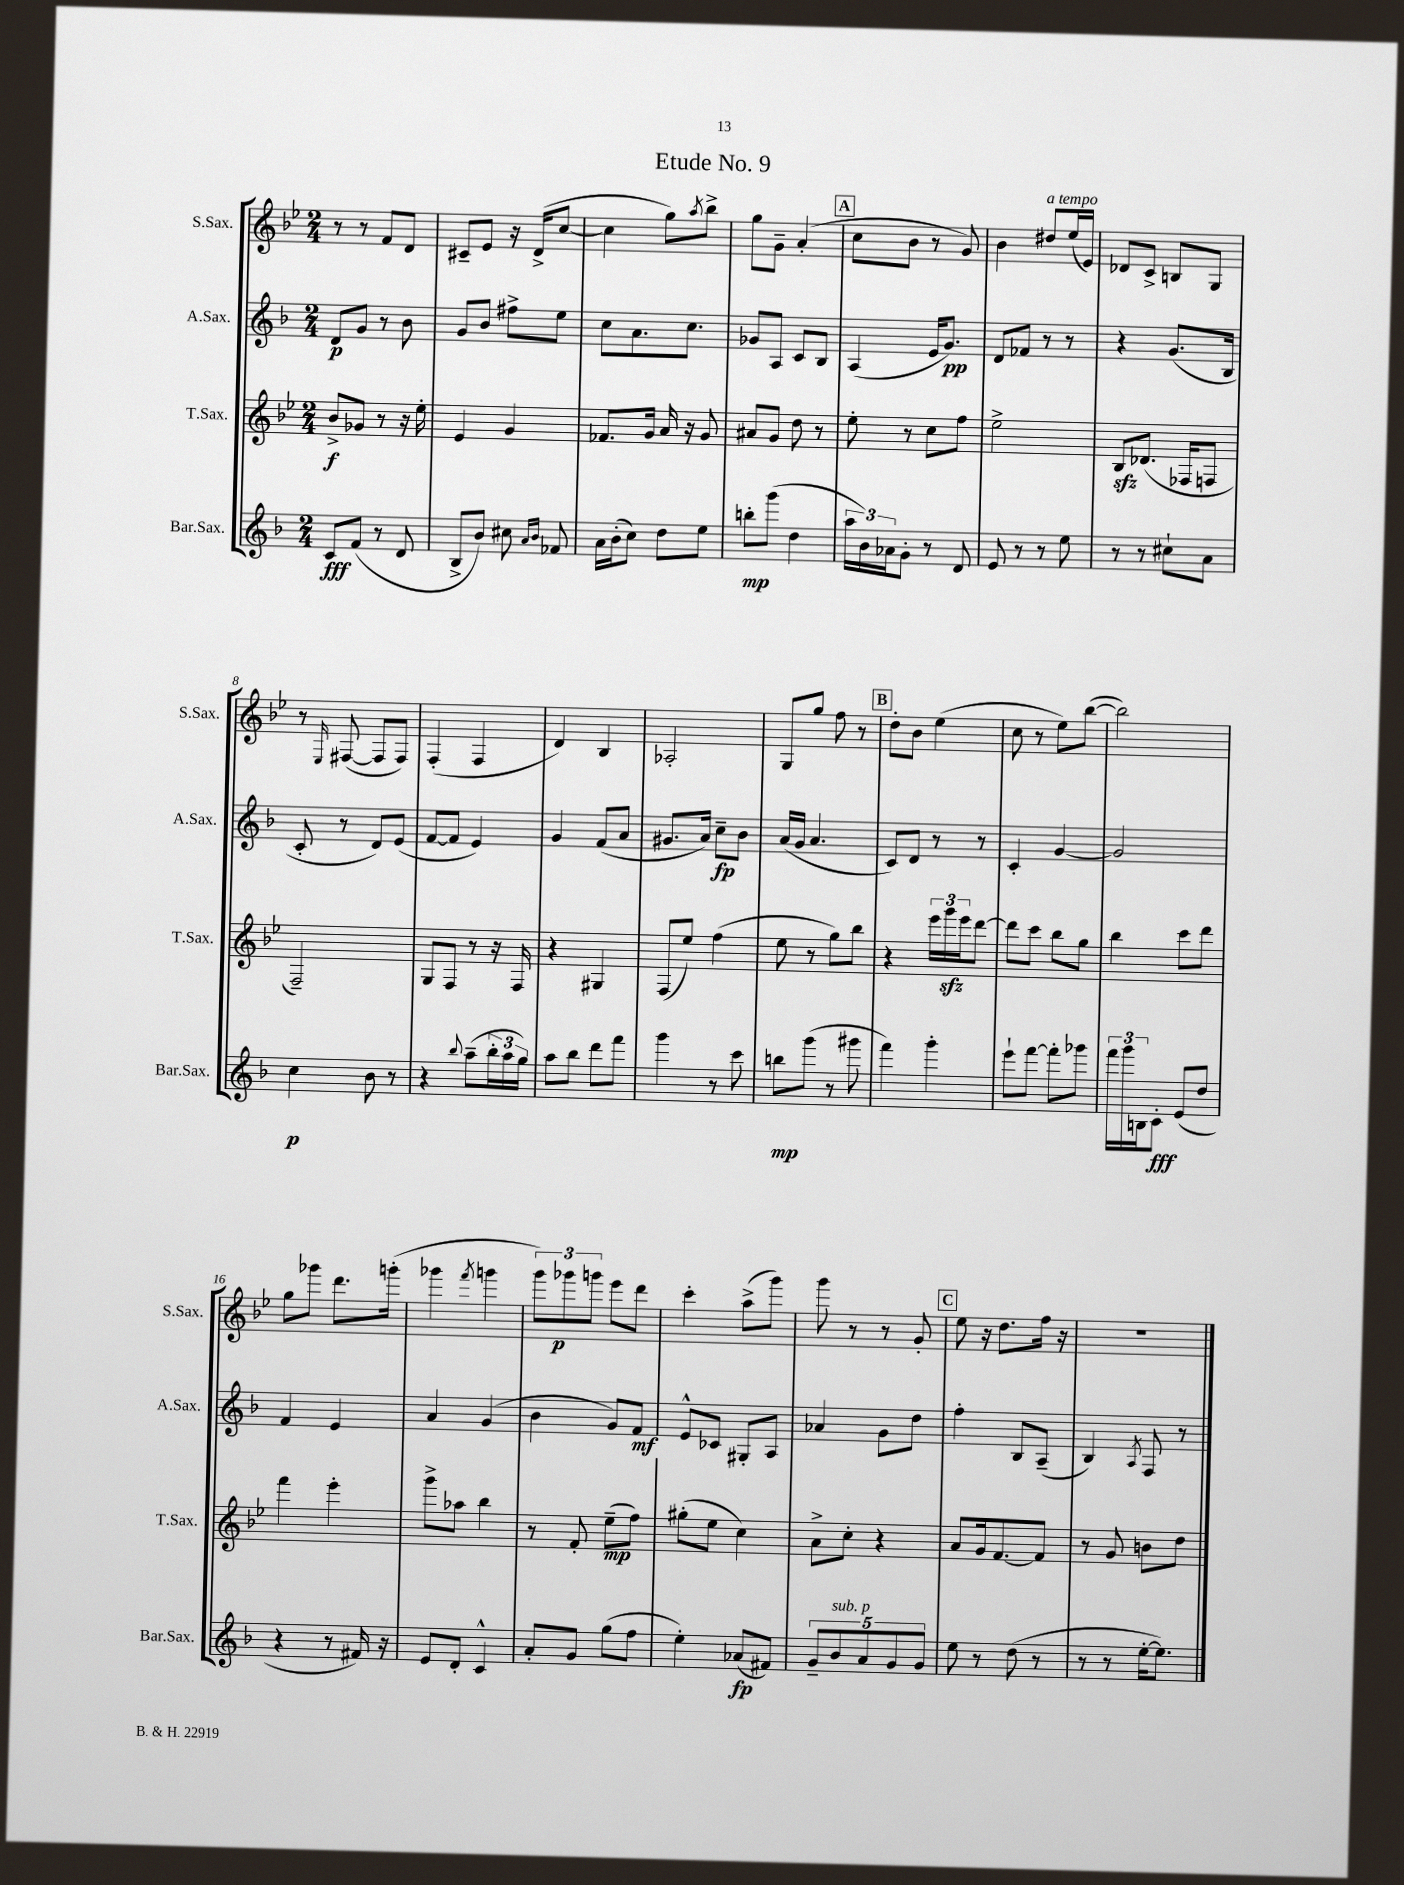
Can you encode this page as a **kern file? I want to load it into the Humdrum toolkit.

**kern	**dynam	**kern	**dynam	**kern	**dynam	**kern	**dynam
*part4	*part4	*part3	*part3	*part2	*part2	*part1	*part1
*staff4	*staff4	*staff3	*staff3	*staff2	*staff2	*staff1	*staff1
*I"Bar.Sax.	*	*I"T.Sax.	*	*I"A.Sax.	*	*I"S.Sax.	*
*I'Bar.Sax.	*	*I'T.Sax.	*	*I'A.Sax.	*	*I'S.Sax.	*
*clefG2	*	*clefG2	*	*clefG2	*	*clefG2	*
*k[b-]	*	*k[b-e-]	*	*k[b-]	*	*k[b-e-]	*
*M2/4	*	*M2/4	*	*M2/4	*	*M2/4	*
=1	=1	=1	=1	=1	=1	=1	=1
8c/L	fff	8b-^/L	f	8d/L	p	8r	.
(8f/J	.	8g-X/J	.	8g/J	.	8r	.
8r	.	8r	.	8r	.	8f/L	.
8d/	.	16r	.	8b-\	.	8d/J	.
.	.	16ee-'\	.	.	.	.	.
=2	=2	=2	=2	=2	=2	=2	=2
8B-^/L	.	4e-/	.	8g/L	.	8c#X~/L	.
8b-/J)	.	.	.	8b-/J	.	8e-/J	.
8cc#X\	.	4g/	.	8ff#X^\L	.	16r	.
.	.	.	.	.	.	(16d^/KL	.
16qqa/LL	.	.	.	.	.	.	.
16qqb-/JJ	.	.	.	.	.	.	.
8f-X/	.	.	.	8ee\J	.	[8cc/J	.
=3	=3	=3	=3	=3	=3	=3	=3
16a\LL	.	8.f-X/L	.	8cc\L	.	4cc\]	.
(16b-'\J	.	.	.	.	.	.	.
8cc\J)	.	.	.	8.a\	.	.	.
.	.	16g/Jk	.	.	.	.	.
8dd\L	.	16a/	.	.	.	8gg\L)	.
.	.	16r	.	8.cc\J	.	.	.
.	.	.	.	.	.	8qaa/	.
8ee\J	.	8g/	.	.	.	8bb-^\J	.
=4	=4	=4	=4	=4	=4	=4	=4
8bbn'\L	mp	8a#X/L	.	8g-X/L	.	8gg\L	.
(8ggg\J	.	8g/J	.	8A/J	.	8g~\J	.
4dd\	.	8dd\	.	8c/L	.	(4a'/	.
.	.	8r	.	8B-/J	.	.	.
!!LO:REH:place=s1:t=A
=5	=5	=5	=5	=5	=5	=5	=5
24aa\LL	.	8ee-'\	.	(4A/	.	8cc\L	.
24b-\)	.	.	.	.	.	.	.
24a-X\J	.	.	.	.	.	.	.
8g'\J	.	8r	.	.	.	8b-\J	.
8r	.	8cc\L	.	16e/KL	.	8r	.
.	.	.	.	8.g/J)	pp	.	.
8d/	.	8ff\J	.	.	.	8g/)	.
=6	=6	=6	=6	=6	=6	=6	=6
8e/	.	2ee-^\	.	8d/L	.	4b-\	.
8r	.	.	.	8f-X/J	.	.	.
!	!	!	!	!	!	!LO:TX:a:i:t=a tempo	!
8r	.	.	.	8r	.	8dd#X/L	.
8ee\	.	.	.	8r	.	(16ee-/L	.
.	.	.	.	.	.	16e-/JJ)	.
=7	=7	=7	=7	=7	=7	=7	=7
8r	.	8B-zz/L	.	4r	.	8d-X/L	.
8r	.	(8.d-X/J	.	.	.	8c^/J	.
8cc#X`\L	.	.	.	(8.g/L	.	8Bn/L	.
.	.	16F-X/KL	.	.	.	.	.
8a\J	.	8Fn/J	.	.	.	8G/J	.
.	.	.	.	16B-/Jk	.	.	.
!!LO:LB:g=z
=8	=8	=8	=8	=8	=8	=8	=8
4cc\	p	2F~/)	.	8c'/	.	8r	.
.	.	.	.	.	.	16qqE-/	.
.	.	.	.	8r	.	([8F#X/	.
8b-\	.	.	.	8d/L)	.	8F#/L]	.
8r	.	.	.	(8e/J	.	8F#/J)	.
=9	=9	=9	=9	=9	=9	=9	=9
4r	.	8G/L	.	[8f/L	.	(4F'/	.
.	.	8F/J	.	8f/J]	.	.	.
8qqbb-/	.	.	.	.	.	.	.
(8aa~\L	.	8r	.	4e/)	.	4F/	.
24bb-'\L	.	16r	.	.	.	.	.
24aa\	.	.	.	.	.	.	.
.	.	16F/	.	.	.	.	.
24gg\JJ)	.	.	.	.	.	.	.
=10	=10	=10	=10	=10	=10	=10	=10
8aa\L	.	4r	.	4g/	.	4d/)	.
8bb-\J	.	.	.	.	.	.	.
8ddd\L	.	4G#X/	.	(8f/L	.	4B-/	.
8fff\J	.	.	.	8a/J	.	.	.
=11	=11	=11	=11	=11	=11	=11	=11
4ggg\	.	(8F/L	.	8.g#X/L	.	2A-X'/	.
.	.	8ee-/J)	.	.	.	.	.
.	.	.	.	16a/Jk)	.	.	.
8r	.	(4ff\	.	8cc~\L	fp	.	.
8ccc\	.	.	.	8b-\J	.	.	.
=12	=12	=12	=12	=12	=12	=12	=12
8bbn\L	mp	8ee-\	.	(16a/LL	.	8G/L	.
.	.	.	.	16g/JJ	.	.	.
(8ggg\J	.	8r	.	4.a/	.	8gg/J	.
8r	.	8gg\L)	.	.	.	8ff\	.
8ggg#X\	.	8bb-\J	.	.	.	8r	.
!!LO:REH:place=s1:t=B
=13	=13	=13	=13	=13	=13	=13	=13
4fff\)	.	4r	.	8c/L)	.	8dd'\L	.
.	.	.	.	8d/J	.	8b-\J	.
4ggg'\	.	24eee-\LL	.	8r	.	(4ee-\	.
.	.	24gggzz\	.	.	.	.	.
.	.	24eee-\J	.	.	.	.	.
.	.	[8ddd\J	.	8r	.	.	.
=14	=14	=14	=14	=14	=14	=14	=14
8eee`\L	.	8ddd\L]	.	4c'/	.	8cc\	.
[8fff\J	.	8ccc\J	.	.	.	8r	.
8fff'\L]	.	8bb-\L	.	[4g/	.	8ee-\L)	.
8ggg-X\J	.	8gg\J	.	.	.	([8bb-\J	.
=15	=15	=15	=15	=15	=15	=15	=15
24fff\LL	.	4bb-\	.	2g/]	.	2bb-\])	.
24ggg\	.	.	.	.	.	.	.
24Bn\J	.	.	.	.	.	.	.
8c'\J	fff	.	.	.	.	.	.
(8e/L	.	8ccc\L	.	.	.	.	.
8dd/J	.	8ddd\J	.	.	.	.	.
!!LO:LB:g=z
=16	=16	=16	=16	=16	=16	=16	=16
4r	.	4fff\	.	4f/	.	8gg\L	.
.	.	.	.	.	.	8ggg-X\J	.
8r	.	4eee-'\	.	4e/	.	8.ddd\L	.
16f#X/)	.	.	.	.	.	.	.
16r	.	.	.	.	.	(16gggn'\Jk	.
=17	=17	=17	=17	=17	=17	=17	=17
8e/L	.	8ggg^\L	.	4a/	.	4ggg-X\	.
8d'/J	.	8aa-X\J	.	.	.	.	.
.	.	.	.	.	.	8qfff/	.
4c^^/	.	4bb-\	.	(4g/	.	4gggn\	.
=18	=18	=18	=18	=18	=18	=18	=18
8a'/L	.	8r	.	4b-\	.	12ggg\L)	.
.	.	.	.	.	.	12ggg-X\	p
8g/J	.	8f'/	.	.	.	.	.
.	.	.	.	.	.	12gggn\J	.
(8gg\L	.	(8ee-~\L	mp	8g/L)	.	8eee-\L	.
8ff\J	.	8ff\J)	.	8f/J	mf	8ddd\J	.
=19	=19	=19	=19	=19	=19	=19	=19
4ee'\)	.	(8gg#X'\L	.	8e^^/L	.	4ccc'\	.
.	.	8ee-\J	.	8c-X/J	.	.	.
(8a-X/L	fp	4cc\)	.	8G#X'/L	.	(8aa^\L	.
8f#X/J)	.	.	.	8A/J	.	8ggg\J)	.
=20	=20	=20	=20	=20	=20	=20	=20
10g~/L	.	8a^\L	.	4a-X/	.	8ggg\	.
!LO:TX:a:i:t=sub. p	!	!	!	!	!	!	!
10b-/	.	.	.	.	.	.	.
.	.	8cc'\J	.	.	.	8r	.
10a/	.	.	.	.	.	.	.
.	.	4r	.	8g\L	.	8r	.
10g/	.	.	.	.	.	.	.
.	.	.	.	8dd\J	.	8g'/	.
10g/J	.	.	.	.	.	.	.
!!LO:REH:place=s1:t=C
=21	=21	=21	=21	=21	=21	=21	=21
8ee\	.	8a/L	.	4ff'\	.	8ee-\	.
8r	.	16g/k	.	.	.	16r	.
.	.	[8.f/	.	.	.	8.dd\L	.
(8dd\	.	.	.	8B-/L	.	.	.
8r	.	8f/J]	.	(8A~/J	.	16ff\Jk	.
.	.	.	.	.	.	16r	.
=22	=22	=22	=22	=22	=22	=22	=22
8r	.	8r	.	4B-/)	.	2r	.
8r	.	8g/	.	.	.	.	.
.	.	.	.	8qA/	.	.	.
[16ee'\KL	.	8bn\L	.	8F/	.	.	.
8.ee\J])	.	.	.	.	.	.	.
.	.	8dd\J	.	8r	.	.	.
==	==	==	==	==	==	==	==
*-	*-	*-	*-	*-	*-	*-	*-
